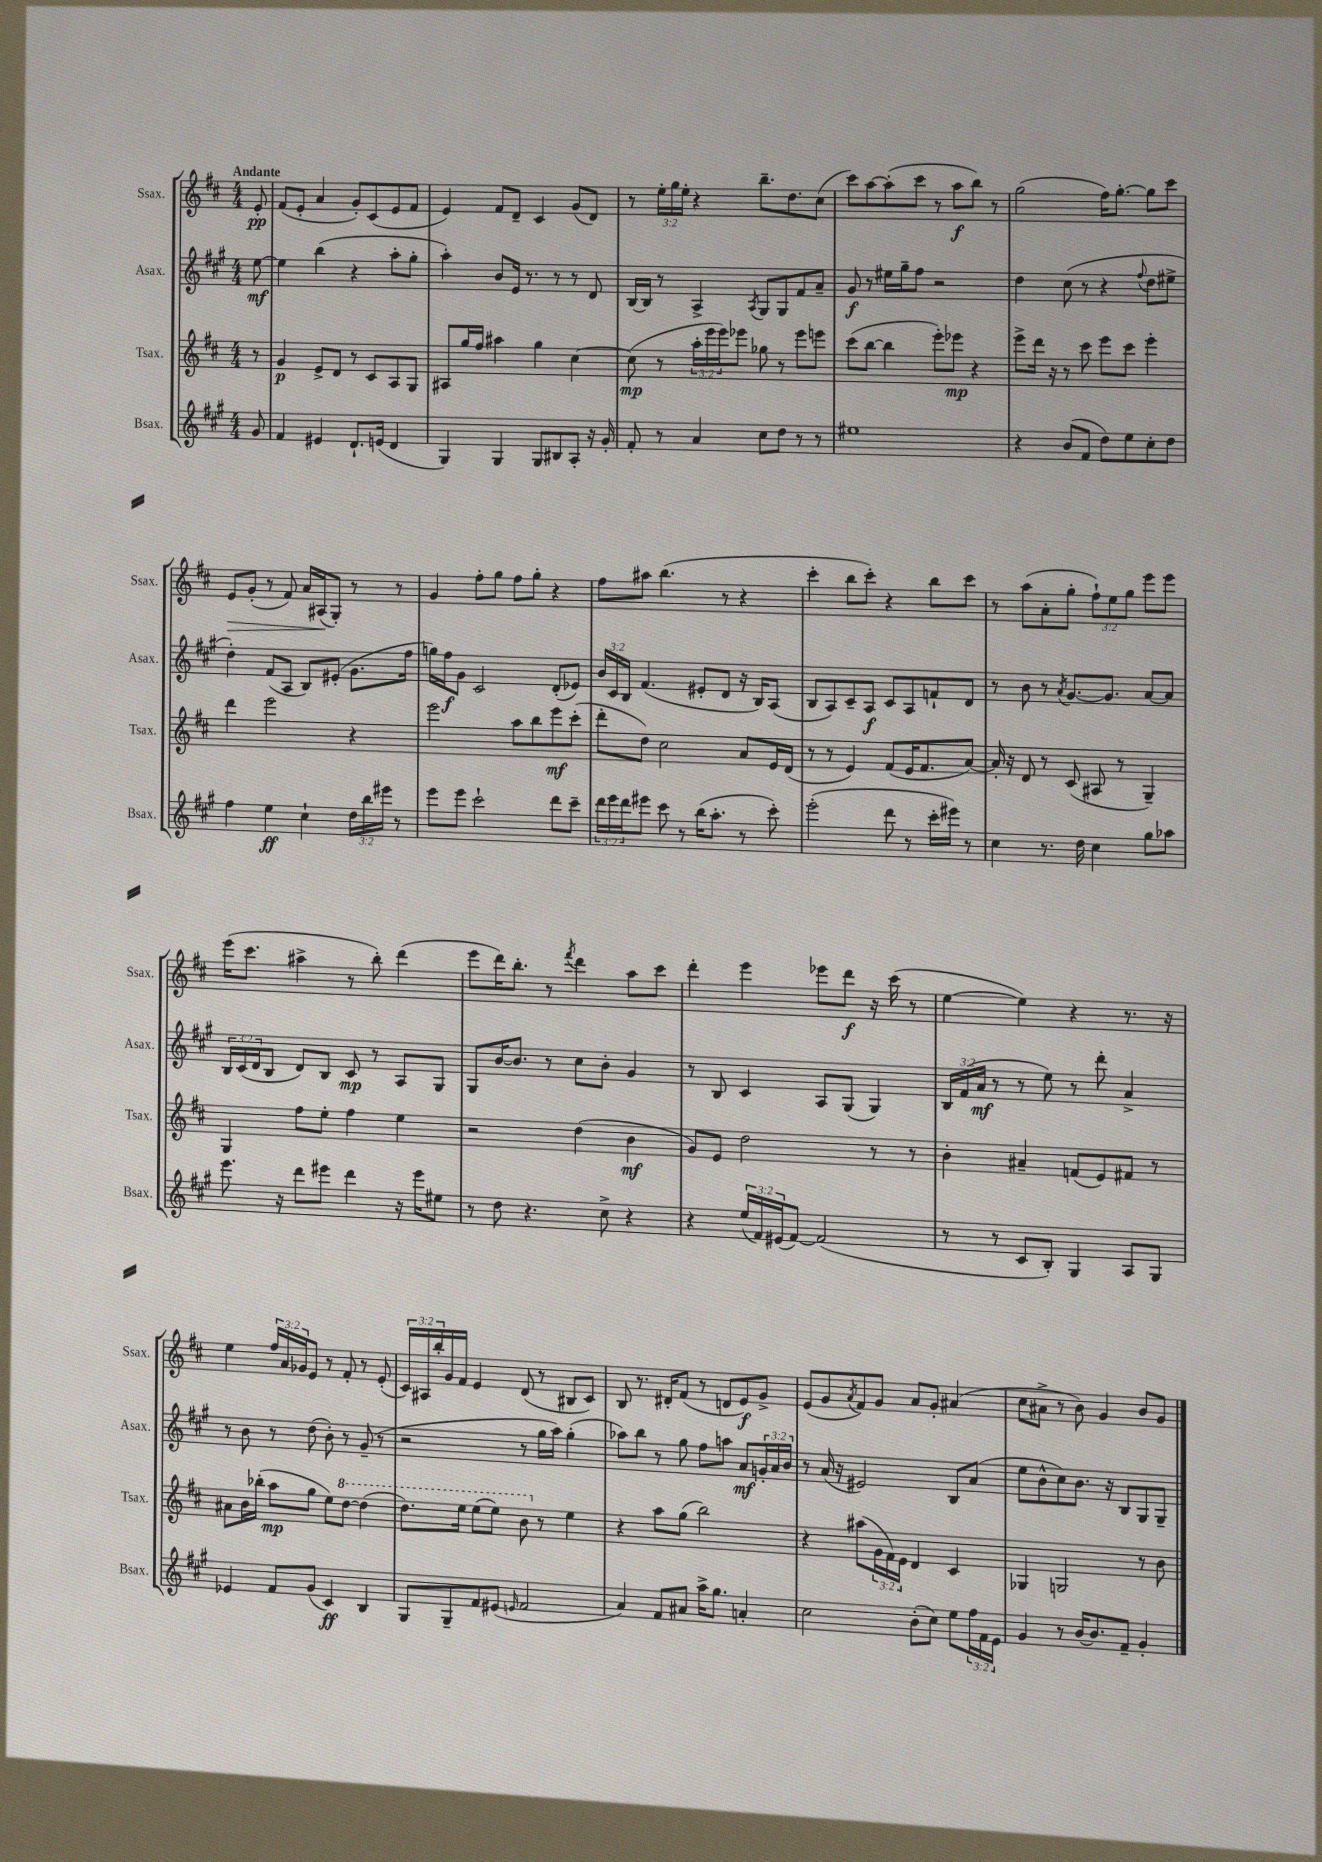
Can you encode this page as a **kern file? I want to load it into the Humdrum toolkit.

**kern	**kern	**kern	**kern
*staff4	*staff3	*staff2	*staff1
*clefG2	*clefG2	*clefG2	*clefG2
*k[f#c#g#]	*k[f#c#]	*k[f#c#g#]	*k[f#c#]
*M4/4	*M4/4	*M4/4	*M4/4
8g#	8r	[8ee	8e'
=	=	=	=
4f#	4g	4ee]	(8f#
.	.	.	8e'
4e#	8e^	(4bb	4a
.	8d	.	.
8.d`	8r	4r	8g')
.	8c#	.	(8c#
(16e	.	.	.
4d	8A	8aa'	8e
.	8G	8gg#'	8f#
=	=	=	=
4G#)	8A#	4aa')	4e)
.	16gg	.	.
.	16ff#	.	.
4G#	4aa#	8b	8f#
.	.	16e	8d~
.	.	8.r	.
8G#	4gg	.	4c#
8B#	.	8r	.
8A'	[4cc#	8r	(8g
16r	.	8d	8d)
16g#'	.	.	.
=	=	=	=
8f#'	(8cc#]	[16B	8r
.	.	16B]	.
8r	8r	8r	24ee'
.	.	.	24gg
.	.	.	24ee'
4a	24aa'	4A^	4r
.	24eee	.	.
.	24eee)	.	.
.	8eee-	.	.
.	.	8qA	.
8cc#	8gg-	8G#	8.bb~
8dd	8r	8G#	.
.	.	.	8.dd
8r	8eee-	8f#	.
8r	8eee	8a~	(8cc#
=	=	=	=
1ee#	(8ccc#	8g#	8ccc#)
.	[8bb	8r	[8aa
.	4bb]	16ee#	(8aa']
.	.	16gg#~	.
.	.	8ff#	8ccc#
.	8eee')	2r	8r
.	8eee-	.	8aa
.	4r	.	8bb)
.	.	.	8r
=	=	=	=
4r	8eee^	4dd	(2gg
.	16ddd	.	.
.	16r	.	.
(8b	8r	(8cc#	.
8f#	8ccc#	8r	.
8dd)	8eee	4r	16ff#)
.	.	.	[8.gg'
8ee	8ccc#	.	.
.	.	8qqff#	.
8cc#'	4eee'	8dd	8gg]
8dd	.	8ee#^	8ccc#
=	=	=	=
4ff#	4ddd	4dd')	8e
.	.	.	(8g'
4ee	2eee	(8f#	8r
.	.	8A	8f#)
4cc#`	.	8B)	16a
.	.	.	(16A#
.	.	(8e#'	8G')
24dd	4r	8.g#	8r
24bb	.	.	.
24eee#	.	.	.
8r	.	.	8r
.	.	16ff#	.
=	=	=	=
8eee	2eee	16gg)	4g
.	.	16ff#	.
8eee	.	8g#	.
2ccc#`	.	2c#	8ff#'
.	.	.	8gg
.	8aa	.	8ff#
.	8bb	.	8gg'
8ddd	8eee	(8d'	4r
8ccc#~	(8ccc#'	8e-)	.
=	=	=	=
24ddd	8ddd'	24b	8ff#
24eee	.	24c#	.
24ddd	.	24B	.
8eee#	8dd)	(4.f#	8aa#
8ccc#	2cc#	.	(4.bb
8r	.	.	.
(16bb	.	8e#'	.
8.aa'	.	.	.
.	.	8d	8r
8r	8a	16r	4r
.	.	16B)	.
8ccc#')	16e	(8A	.
.	(16d	.	.
=	=	=	=
(2eee'	8r	8B	4ccc#'
.	8r	8A)	.
.	4e)	8c#~	8bb
.	.	8A	8ccc#')
8ddd	(8f#	8c#	4r
8r	16e	8A	.
.	8.f#	.	.
16ccc#'	.	8f`	8bb
16eee#)	.	.	.
8r	[8a)	8d	8ccc#
=	=	=	=
4cc#	16a']	8r	8r
.	16r	.	.
.	8d	8b	(8aa
8.r	8r	8r	8a'
.	.	8qa	.
.	(8c#	[8.g#	8gg'
16dd	.	.	.
4cc#	8A#	.	12ff#`)
.	.	8.g#]	.
.	.	.	12ee
.	8r	.	.
.	.	.	12gg
8gg#	4G~)	[8a	8eee
8aa-	.	8a]	8eee
=	=	=	=
8.eee	4G	24B	(16eee
.	.	(24c#	.
.	.	.	8.ccc#
.	.	24d	.
.	.	8B	.
16r	.	.	.
8ddd	8ff#	8d)	4aa#^
8eee#	8ee'	8B	.
4ddd	4ff#	8c#	8r
.	.	8r	8bb')
16r	4ee	8A	(4ddd
16eee#	.	.	.
8ee#	.	8G#	.
=	=	=	=
8r	2r	8G#	8eee
8dd	.	[16b	16ddd)
.	.	8.b]	8.bb'
4.r	.	.	.
.	.	8r	8r
.	.	.	8qfff#
.	(4dd	8cc#	4ddd
8cc#^	.	8b'	.
4r	4b	4g#	8aa
.	.	.	8ccc#
=	=	=	=
4r	8g)	8r	4ddd'
.	8e	8B	.
(24ee	2dd	4c#	4eee
24f#)	.	.	.
(24e#	.	.	.
[8f#)	.	.	.
(2f#]	.	8A	8eee-
.	.	(8G#	8ddd
.	8r	4G#)	16r
.	.	.	(16ccc#
.	8r	.	8r
=	=	=	=
8r	4b'	24B	[4ee
.	.	(24f#	.
.	.	24a	.
8r	.	8r	.
8c#	4a#~	8r	4ee])
8B')	.	8ee)	.
4G#	(8f	8r	4r
.	8e)	8ddd'	.
8A	8f#	4a^	8.r
8G#	8r	.	.
.	.	.	16r
=	=	=	=
4e-	8a#	8r	4ee
.	16b	8b	.
.	(16bb-'	.	.
8f#	8aa	8r	24ff#
.	.	.	24a
.	.	.	24g-
(8g#	8gg	(8dd	8e
4c#)	8ee)	8b')	8r
.	[8ddd	8r	8f#'
4B	(4ddd]	(8g#~	8r
.	.	8r	(8e'
=	=	=	=
8G#	8.ddd)	2r	24c#)
.	.	.	24A#
.	.	.	24bb'
8G#~	.	.	16g
.	16eee	.	16f#
8f#	(8eee	.	4e
(8e#	8eee)	.	.
16qqe	.	.	.
2f#	8bb	8r	(8d
.	8r	16gg#	8r
.	.	16aa)	.
.	4ee	(4gg#'	8B#
.	.	.	8c#)
=	=	=	=
4a)	4r	8aa-)	8B
.	.	8bb	8.r
8f#	8aa	8r	.
.	.	.	16d#'
8a#	(8gg	8gg#	(8f#
16aa^	2bb)	8ff#	8r
8.gg#	.	.	.
.	.	8aa	8d
4a'	.	8a	8e)
.	.	24g'	8g^
.	.	24a	.
.	.	24b	.
=	=	=	=
2cc#	4r	8r	(8e
.	.	(16a	8g
.	.	16r	.
.	.	.	8qa
.	(8aa#	2e#)	8f#)
.	24g	.	8g
.	24f#)	.	.
.	24e	.	.
(8b'	4d	.	8a
8cc#)	.	.	8g'
8ee	4c#	8B	(4a#
24ff#	.	(8a	.
24f#	.	.	.
24e	.	.	.
=	=	=	=
4g#	4G-	8ee	8cc#
.	.	8b^^	8a#^
8r	2G	8cc#)	8r
[16b	.	8.b	8b)
8.b]	.	.	.
.	.	.	4g
.	.	16r	.
8f#~	.	8B	.
4g#'	8r	8G#	8b
.	8b	8G#~	8g
==	==	==	==
*-	*-	*-	*-
